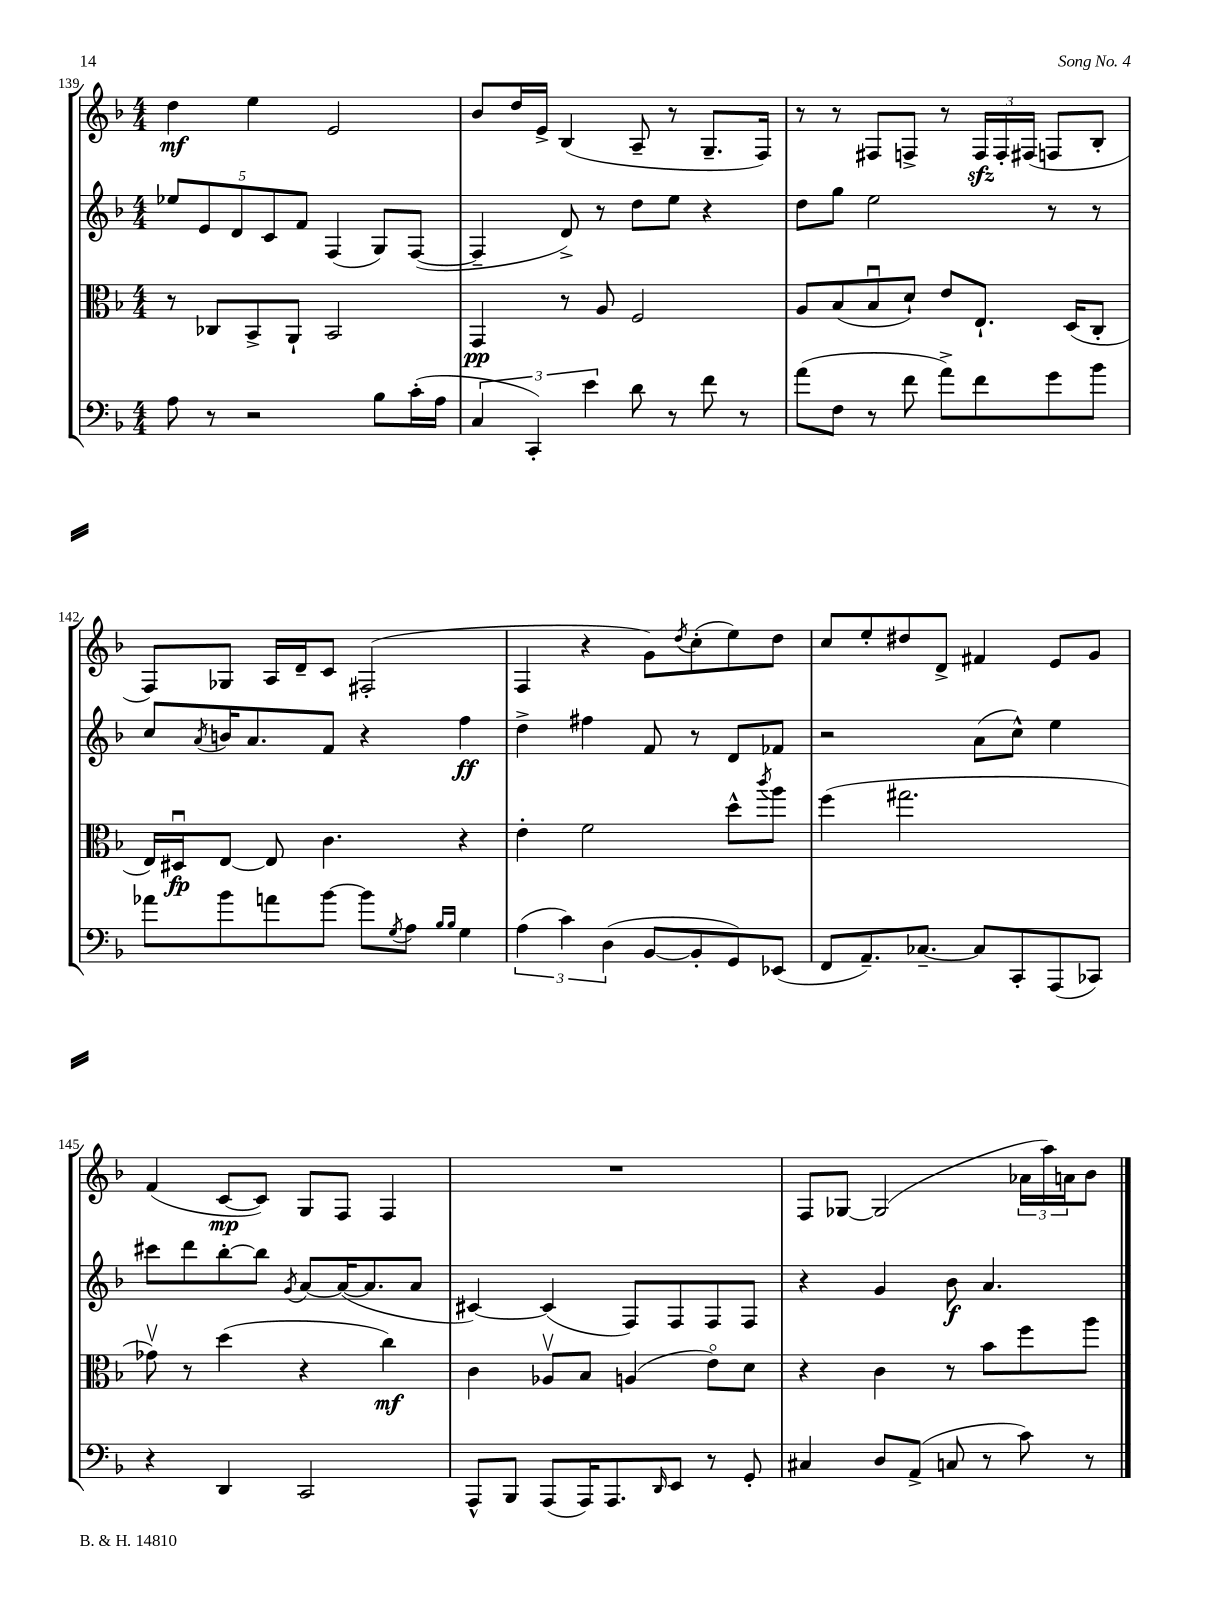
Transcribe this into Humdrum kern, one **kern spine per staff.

**kern	**kern	**kern	**kern
*staff4	*staff3	*staff2	*staff1
*clefF4	*clefC3	*clefG2	*clefG2
*k[b-]	*k[b-]	*k[b-]	*k[b-]
*M4/4	*M4/4	*M4/4	*M4/4
8A\	8r	10ee-/L	4dd\
.	.	10e/	.
8r	8C-/L	.	.
.	.	10d/	.
2r	8BB-^/	.	4ee\
.	.	10c/	.
.	8AA`/J	.	.
.	.	10f/J	.
.	2BB-/	(4F/	2e/
8B-\L	.	8G/L)	.
(16c'\L	.	([8F/J	.
16A\JJ	.	.	.
=	=	=	=
6C/	4GG/	4F~/]	8b-/L
.	.	.	16dd/L
6CC'/)	.	.	.
.	.	.	16e^/JJ
.	8r	8d^/)	(4B-/
6e\	.	.	.
.	8A/	8r	.
8d\	2F/	8dd\L	8A~/
8r	.	8ee\J	8r
8f\	.	4r	8.G~/L
8r	.	.	.
.	.	.	16F/Jk)
=	=	=	=
(8a\L	8A/L	8dd\L	8r
8F\J	(8B-/	8gg\J	8r
8r	8B-u/	2ee\	8F#/L
8f\	8d`/J)	.	8F^/J
8a^\L)	8e/L	.	8r
8f\	8.E`/J	.	24F/LL
.	.	.	24F'/
.	.	.	(24F#/JJ
8g\	.	8r	8F/L
.	(16D/LK	.	.
8b-\J	8C'/J	8r	8B-'/J
=	=	=	=
8a-\L	16E/LL)	8cc/L	8F/L)
.	16D#u/J	.	.
.	.	8qa/	.
8b-\	[8E/J	16b/K	8G-/J
.	.	8.a/	.
8a\	8E/]	.	16A/LL
.	.	.	16d~/J
[8b-\J	4.c\	8f/J	8c/J
8b-\]L	.	4r	(2F#'/
8qG/	.	.	.
8A\J	.	.	.
16qqB-/LL	.	.	.
16qqB-/JJ	.	.	.
4G\	4r	4ff\	.
=	=	=	=
(6A\	4e'\	4dd^\	4F/
6c\)	.	.	.
.	2f\	4ff#\	4r
(6D\	.	.	.
[8BB-/L	.	8f/	8g\L)
.	.	.	8qdd/
8BB-'/]	.	8r	(8cc'\
8GG/)	8dd^^\L	8d/L	8ee\)
.	8qccc/	.	.
(8EE-/J	8aa\J	8f-/J	8dd\J
=	=	=	=
8FF/L	(4ff\	2r	8cc/L
8.AA~/)	.	.	8ee'/
.	2.gg#\	.	8dd#/
[8.C-~/J	.	.	.
.	.	.	8d^/J
8C-/]L	.	(8a\L	4f#/
8CC'/	.	8cc^^\J)	.
(8AAA/	.	4ee\	8e/L
8CC-/J)	.	.	8g/J
=	=	=	=
4r	8g-v\)	8ccc#\L	(4f/
.	8r	8ddd\	.
4DD/	(4dd\	[8bb-'\	[8c/L
.	.	8bb-\]J	8c/]J)
.	.	8qg/	.
2CC/	4r	[8a/L	8G/L
.	.	(16a/_K	8F/J
.	.	8.a/]	.
.	4cc\)	.	4F/
.	.	8a/J	.
=	=	=	=
8AAA^^/L	4c\	[4c#/)	1r
8BBB-/J	.	.	.
(8AAA/L	8A-v/L	(4c#/]	.
16AAA/K)	8B-/J	.	.
8.AAA/	.	.	.
.	(4A/	8F/L)	.
16qqDD/	.	.	.
8EE/J	.	8F/	.
8r	8eo\L)	8F/	.
8GG'/	8d\J	8F/J	.
=	=	=	=
4C#/	4r	4r	8F/L
.	.	.	[8G-/J
8D/L	4c\	4g/	(2G-/]
(8AA^/J	.	.	.
8C/	8r	8b-\	.
8r	8b-\L	4.a/	.
8c\)	8ff\	.	24a-\LL
.	.	.	24aa\)
.	.	.	24a\J
8r	8aa\J	.	8b-\J
==	==	==	==
*-	*-	*-	*-
